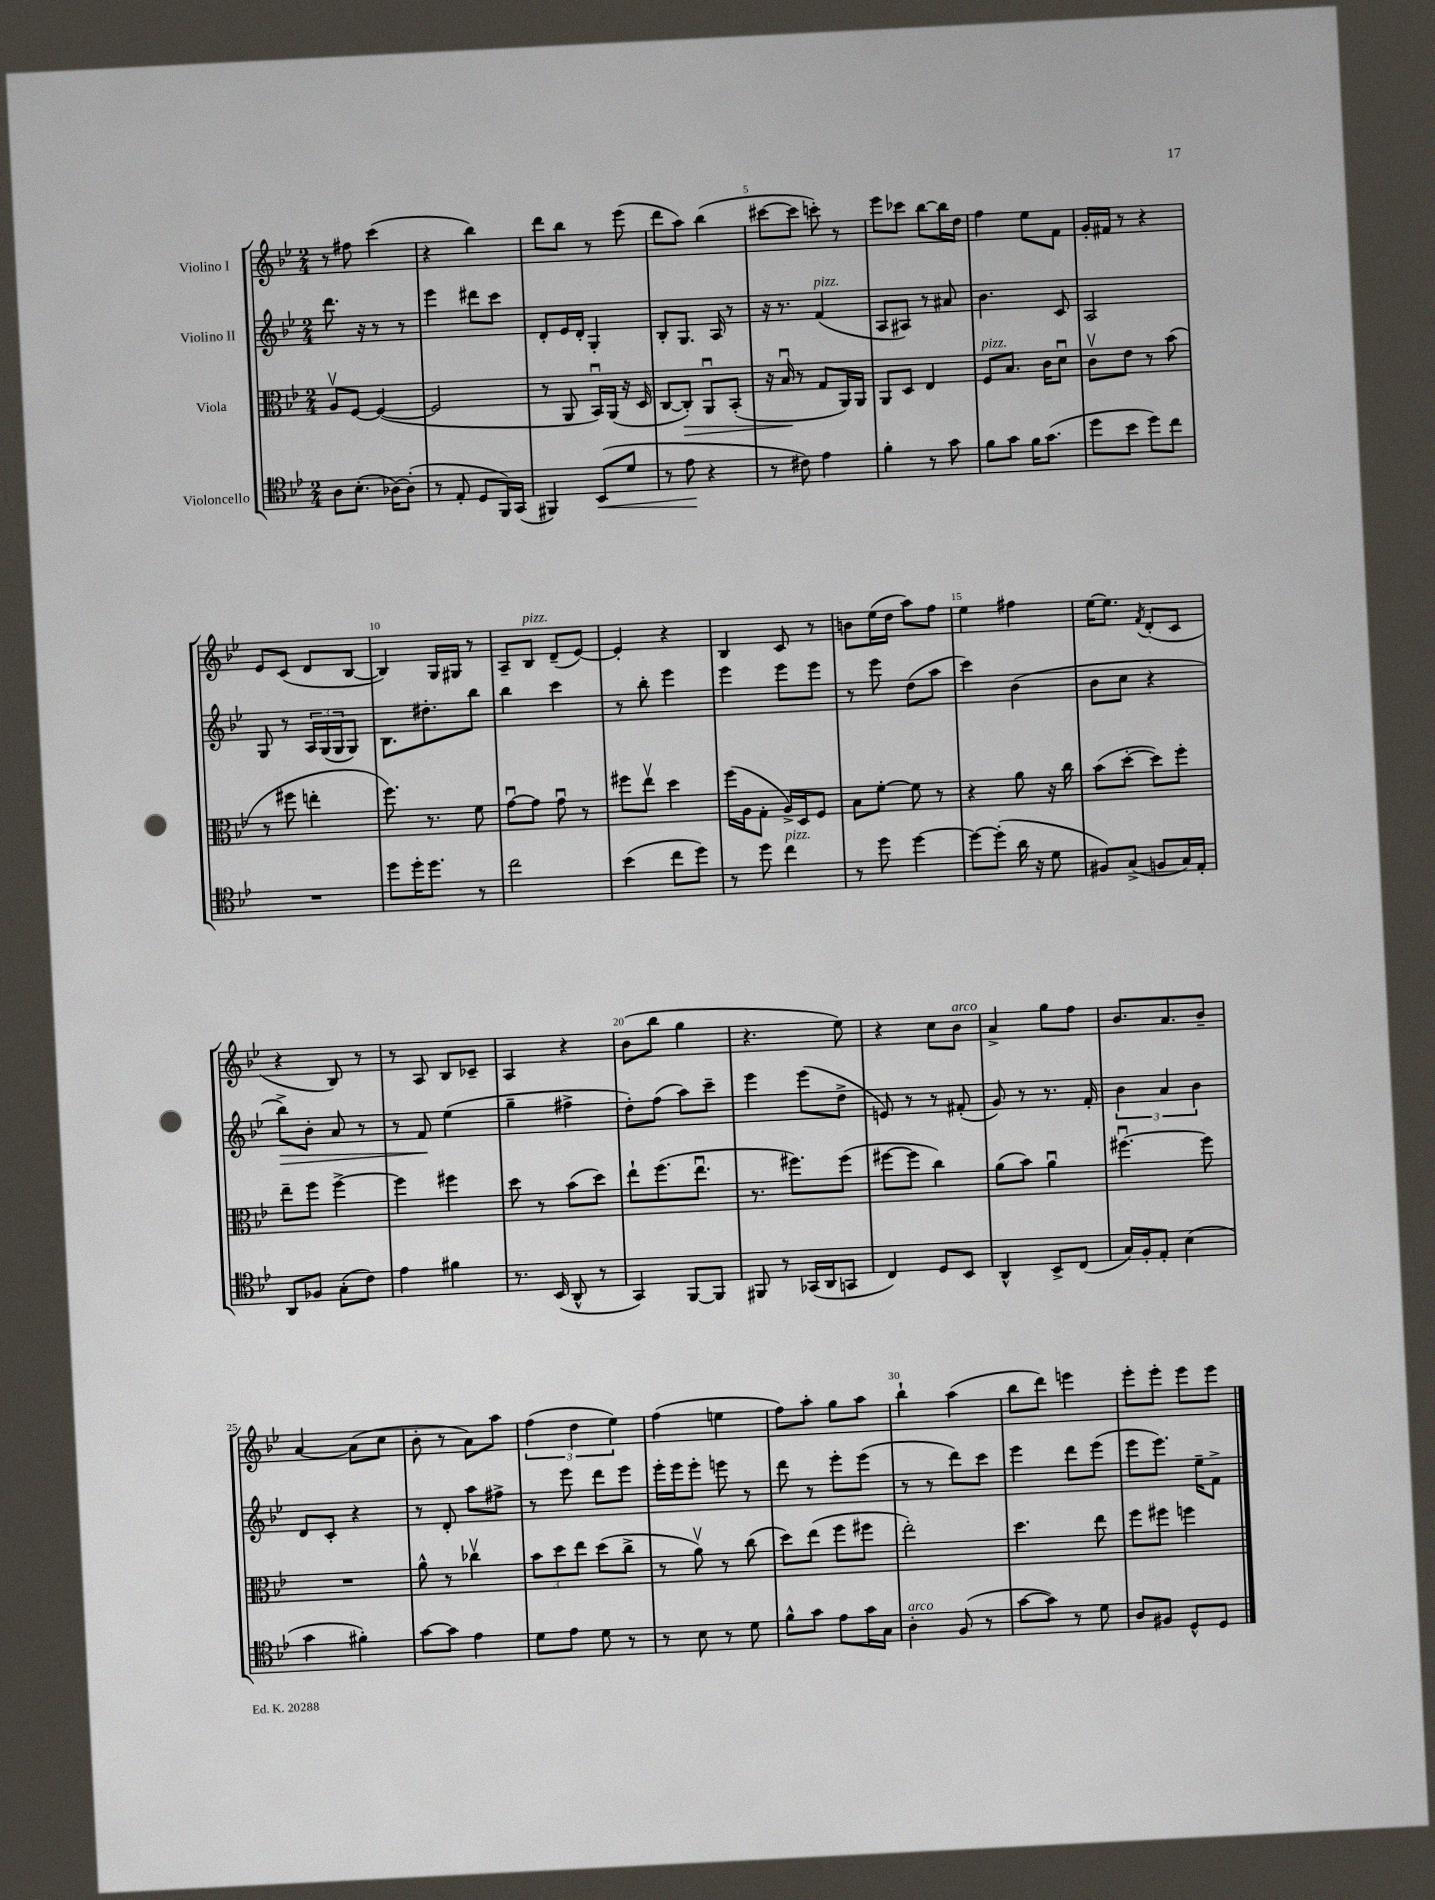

**kern	**dynam	**kern	**dynam	**kern	**dynam	**kern
*part4	*part4	*part3	*part3	*part2	*part2	*part1
*staff4	*staff4	*staff3	*staff3	*staff2	*staff2	*staff1
*I"Violoncello	*	*I"Viola	*	*I"Violino II	*	*I"Violino I
*clefC4	*	*clefC3	*	*clefG2	*	*clefG2
*k[b-e-]	*	*k[b-e-]	*	*k[b-e-]	*	*k[b-e-]
*M2/4	*	*M2/4	*	*M2/4	*	*M2/4
=1	=1	=1	=1	=1	=1	=1
8A\L	.	8Av/L	.	8.ddd\	.	8r
(8.B-'\J	.	[8F/J	.	.	.	8ff#X\
.	.	.	.	16r	.	.
.	.	(4F/_	.	8r	.	(4ccc\
[16A-X\KL)	.	.	.	.	.	.
(8A-'\J]	.	.	.	8r	.	.
=2	=2	=2	=2	=2	=2	=2
8r	.	2F/]	.	4eee-\	.	4r
8E-'/	.	.	.	.	.	.
8D/L	.	.	.	8ddd#X\L	.	4bb-\)
16FF/L)	.	.	.	8ccc\J	.	.
(16GG/JJ	.	.	.	.	.	.
=3	=3	=3	=3	=3	=3	=3
4FF#X/)	.	8r	.	8d'/L	.	8ddd\L
.	.	8AA/	.	16e-/L	.	8bb-\J
.	.	.	.	16d'/JJ	.	.
!	!LO:HP:b	!	!	!	!	!
(8BB-/L	<	16BB-u/LL)	.	4G'/	.	8r
.	.	(16AA/JJ	.	.	.	.
8d/J	.	16r	.	.	.	(8eee-\
.	.	16D/	.	.	.	.
=4	=4	=4	=4	=4	=4	=4
8r	.	[8C/L	.	8B-'/L	.	8ddd\L
!	!	!	!LO:HP:b	!	!	!
8e-\	.	8C'/J])	>	8.G/J	.	8aa\J)
4r	[	8AAu/L	.	.	.	(4bb-\
.	.	.	.	16A/	.	.
.	.	(8BB-'/J	.	8r	.	.
=5	=5	=5	=5	=5	=5	=5
8r	.	16r	.	16r	.	[8ccc#X\L
.	.	16B-u/	.	8.r	.	.
8c#X\)	.	8r	]	.	.	8ccc#\J]
!	!	!	!	!LO:TX:a:i:t=pizz.	!	!
4e-\	.	8G/L	.	(4f/	.	8cccn'\)
.	.	16AA/L)	.	.	.	8r
.	.	16AA/JJ	.	.	.	.
=6	=6	=6	=6	=6	=6	=6
4f'\	.	8AA/L	.	8A/L	.	8eee-\L
.	.	8D/J	.	8A#X/J)	.	8ccc-X\J
8r	.	4E-/	.	8r	.	[8bb-\L
8g\	.	.	.	8a#X/	.	16bb-\L]
.	.	.	.	.	.	16dd\JJ
=7	=7	=7	=7	=7	=7	=7
!	!	!LO:TX:a:i:t=pizz.	!	!	!	!
8f\L	.	8F/L	.	4.b-\	.	4ff\
8g\J	.	8.B-/J	.	.	.	.
16f\KL	.	.	.	.	.	8ee-\L
(8.g\J	.	16c\KL	.	.	.	.
.	.	8du\J	.	8c/	.	8f\J
=8	=8	=8	=8	=8	=8	=8
8dd\L	.	8cv\L	.	2A/	.	16g'/LL
.	.	.	.	.	.	16f#X/JJ
8b-\J	.	8e-\J	.	.	.	8r
8dd\L)	.	8r	.	.	.	4r
8cc\J	.	(8b-\	.	.	.	.
!!LO:LB:g=z
=9	=9	=9	=9	=9	=9	=9
2r	.	8r	.	8G/	.	8e-/L
.	.	8ff#X\	.	8r	.	(8c/J
.	.	4een'\	.	24A/LL	.	8d/L
.	.	.	.	(24G/	.	.
.	.	.	.	24G/J	.	.
.	.	.	.	8G/J)	.	[8B-/J
=10	=10	=10	=10	=10	=10	=10
8dd\L	.	8.ff\)	.	8.B-\L	.	4B-/])
16dd'\K	.	.	.	.	.	.
8.dd\J	.	8.r	.	8.dd#X'\	.	.
.	.	.	.	.	.	16G/LL
.	.	.	.	.	.	16G#X/JJ
8r	.	8f\	.	8bb-\J	.	8r
=11	=11	=11	=11	=11	=11	=11
2cc\	.	[8gu\L	.	4bb-\	.	8A~/L
!	!	!	!	!	!	!LO:TX:a:i:t=pizz.
.	.	8g\J]	.	.	.	8B-/J
.	.	8gu\	.	4ccc\	.	(8d~/L
.	.	8r	.	.	.	[8e-/J)
=12	=12	=12	=12	=12	=12	=12
(4b-\	.	8ff#X\L	.	8r	.	4e-'/]
.	.	8ee-v\J	.	8bb-'\	.	.
8cc\L	.	4dd\	.	4eee-\	.	4r
8dd\J)	.	.	.	.	.	.
=13	=13	=13	=13	=13	=13	=13
8r	.	(16ff\LL	.	4eee-\	.	4B-/
.	.	16A\J	.	.	.	.
8dd\	.	8G'\J	.	.	.	.
!LO:TX:a:i:t=pizz.	!	!	!	!	!	!
4cc\	.	16A^/LL)	.	8eee-\L	.	8c/
.	.	16D/J	.	.	.	.
.	.	8F/J	.	8eee-\J	.	8r
=14	=14	=14	=14	=14	=14	=14
8r	.	8B-\L	.	8r	.	8bn\L
8dd\	.	[8f'\J	.	8eee-\	.	(16ee-\L
.	.	.	.	.	.	16dd\JJ
[4dd\	.	8f\]	.	(8dd\L	.	8aa\L)
.	.	8r	.	8aa\J	.	8ff\J
=15	=15	=15	=15	=15	=15	=15
8dd\L_	.	4r	.	4ccc\)	.	4ee-\
(8dd'\J]	.	.	.	.	.	.
16a\	.	8a\	.	(4b-\	.	4ff#X\
16r	.	.	.	.	.	.
8d\	.	16r	.	.	.	.
.	.	16cc\	.	.	.	.
=16	=16	=16	=16	=16	=16	=16
8F#X/L)	.	(8b-\L	.	8b-\L	.	[16ee-\KL
.	.	.	.	.	.	8.ee-\J]
(8G^/J	.	[8dd'\J	.	8cc\J	.	.
.	.	.	.	.	.	8qf/
8Fn/L	.	8dd\L])	.	4r	.	(8d'/L
16G/L)	.	8ff'\J	.	.	.	8c/J
16E-'/JJ	.	.	.	.	.	.
!!LO:LB:g=z
=17	=17	=17	=17	=17	=17	=17
!	!	!	!	!	!LO:HP:b	!
8AA/L	.	8ee-~\L	.	8bb-^\L)	>	4r
8F-X/J	.	8ff\J	.	8b-'\J	.	.
(8G'\L	.	[4ff^\	.	8a/	.	8B-/)
8c\J)	.	.	.	8r	.	8r
=18	=18	=18	=18	=18	=18	=18
4e-\	.	4ff\]	.	8r	.	8r
.	.	.	.	8f/	.	8A/
4f#X\	.	4ff#X\	.	(4ee-\	]	8B-/L
.	.	.	.	.	.	8c-X~/J
=19	=19	=19	=19	=19	=19	=19
8.r	.	8dd\	.	4gg~\	.	4A/
.	.	8r	.	.	.	.
(16BB-/	.	.	.	.	.	.
8AA^^/	.	(8b-\L	.	4ff#X^\	.	4r
8r	.	8dd\J)	.	.	.	.
=20	=20	=20	=20	=20	=20	=20
4GG/)	.	8ee-`\L	.	8dd'\L)	.	(8b-\L
.	.	(8.ff\	.	(8ff\J	.	8bb-\J
[8FF/L	.	.	.	8aa\L)	.	4gg\
.	.	8.ee-u\J	.	.	.	.
8FF/J]	.	.	.	8ccc~\J	.	.
=21	=21	=21	=21	=21	=21	=21
8FF#X/	.	8.r	.	4eee-\	.	4.r
8r	.	.	.	.	.	.
.	.	8.ff#X\L)	.	.	.	.
(16GG-X/LL	.	.	.	(8eee-\L	.	.
16AA/J	.	.	.	.	.	.
8GGn/J	.	(8ff#\J	.	8dd^\J	.	8ee-\)
=22	=22	=22	=22	=22	=22	=22
4C/)	.	[8ff#X\L	.	8en/)	.	4r
.	.	8ff#\J]	.	8r	.	.
8D/L	.	4cc\)	.	8r	.	8cc\L
!	!	!	!	!	!	!LO:TX:a:i:t=arco
8BB-/J	.	.	.	(8f#X'/	.	8b-\J
=23	=23	=23	=23	=23	=23	=23
4AA^^/	.	(8a\L	.	8g/)	.	4a^/
.	.	8b-\J)	.	8r	.	.
8BB-^/L	.	4au\	.	8.r	.	8gg\L
(8C/J	.	.	.	.	.	8ff\J
.	.	.	.	16f'/	.	.
=24	=24	=24	=24	=24	=24	=24
16G/LL)	.	[4.ff#Xu\	.	6b-\	.	8.b-/L
16F'/J	.	.	.	.	.	.
8E-'/J	.	.	.	.	.	.
.	.	.	.	6a/	.	.
.	.	.	.	.	.	8.a/
(4B-\	.	.	.	.	.	.
.	.	.	.	6b-\	.	.
.	.	8ff#\]	.	.	.	8b-~/J
!!LO:LB:g=z
=25	=25	=25	=25	=25	=25	=25
4g\	.	2r	.	8d/L	.	[4a/
.	.	.	.	8c'/J	.	.
4f#X'\)	.	.	.	4r	.	(8a\L]
.	.	.	.	.	.	8cc\J
=26	=26	=26	=26	=26	=26	=26
[8g\L	.	8a^^\	.	8r	.	8b-'\
8g\J]	.	8r	.	8d'/	.	8r
4e-\	.	4cc-Xv\	.	8aa\L	.	8a\L)
.	.	.	.	8ff#X^\J	.	8aa\J
=27	=27	=27	=27	=27	=27	=27
8d\L	.	12b-\L	.	8r	.	(6ff\
.	.	12dd\	.	.	.	.
8e-\J	.	.	.	8eee-\	.	.
.	.	12ee-\J	.	.	.	6dd\
8d\	.	(8dd\L	.	8ddd\L	.	.
.	.	.	.	.	.	6ee-\)
8r	.	8cc^\J	.	8eee-\J	.	.
=28	=28	=28	=28	=28	=28	=28
8r	.	8r	.	16eee-'\LL	.	(4ff\
.	.	.	.	16eee-\J	.	.
8B-\	.	8av\)	.	8eee-'\J	.	.
8r	.	8r	.	8eeen\	.	4een\
8d\	.	(8cc\	.	8r	.	.
=29	=29	=29	=29	=29	=29	=29
8f^^\L	.	8dd\L)	.	8ddd\	.	8ff\L)
8g\J	.	(8ee-\J	.	8r	.	8aa'\J
8e-\L	.	8ff\L	.	8eee-'\L	.	8gg\L
16g\L	.	8ff#X\J	.	(8eee-\J	.	8aa\J
16G\JJ	.	.	.	.	.	.
=30	=30	=30	=30	=30	=30	=30
!LO:TX:a:i:t=arco	!	!	!	!	!	!
4A'\	.	2ee-'\)	.	8r	.	4bb-`\
.	.	.	.	8r	.	.
(8F/	.	.	.	8ddd\L)	.	(4aa\
8r	.	.	.	8ccc\J	.	.
=31	=31	=31	=31	=31	=31	=31
[8g\L	.	4.dd\	.	4eee-\	.	8bb-\L
8g\J])	.	.	.	.	.	8ddd\J)
8r	.	.	.	8ddd\L	.	4eeen\
8d\	.	8ee-\	.	(8eee-\J	.	.
=32	=32	=32	=32	=32	=32	=32
8A/L	.	8ff\L	.	8eee-\L	.	8eee-'\L
8F#X/J	.	8ff#X\J	.	8.eee-\J)	.	8eee-'\J
8D^^/L	.	4ffn\	.	.	.	8eee-\L
.	.	.	.	16ee-~\KL	.	.
8D/J	.	.	.	8f^\J	.	8eee-\J
==	==	==	==	==	==	==
*-	*-	*-	*-	*-	*-	*-
